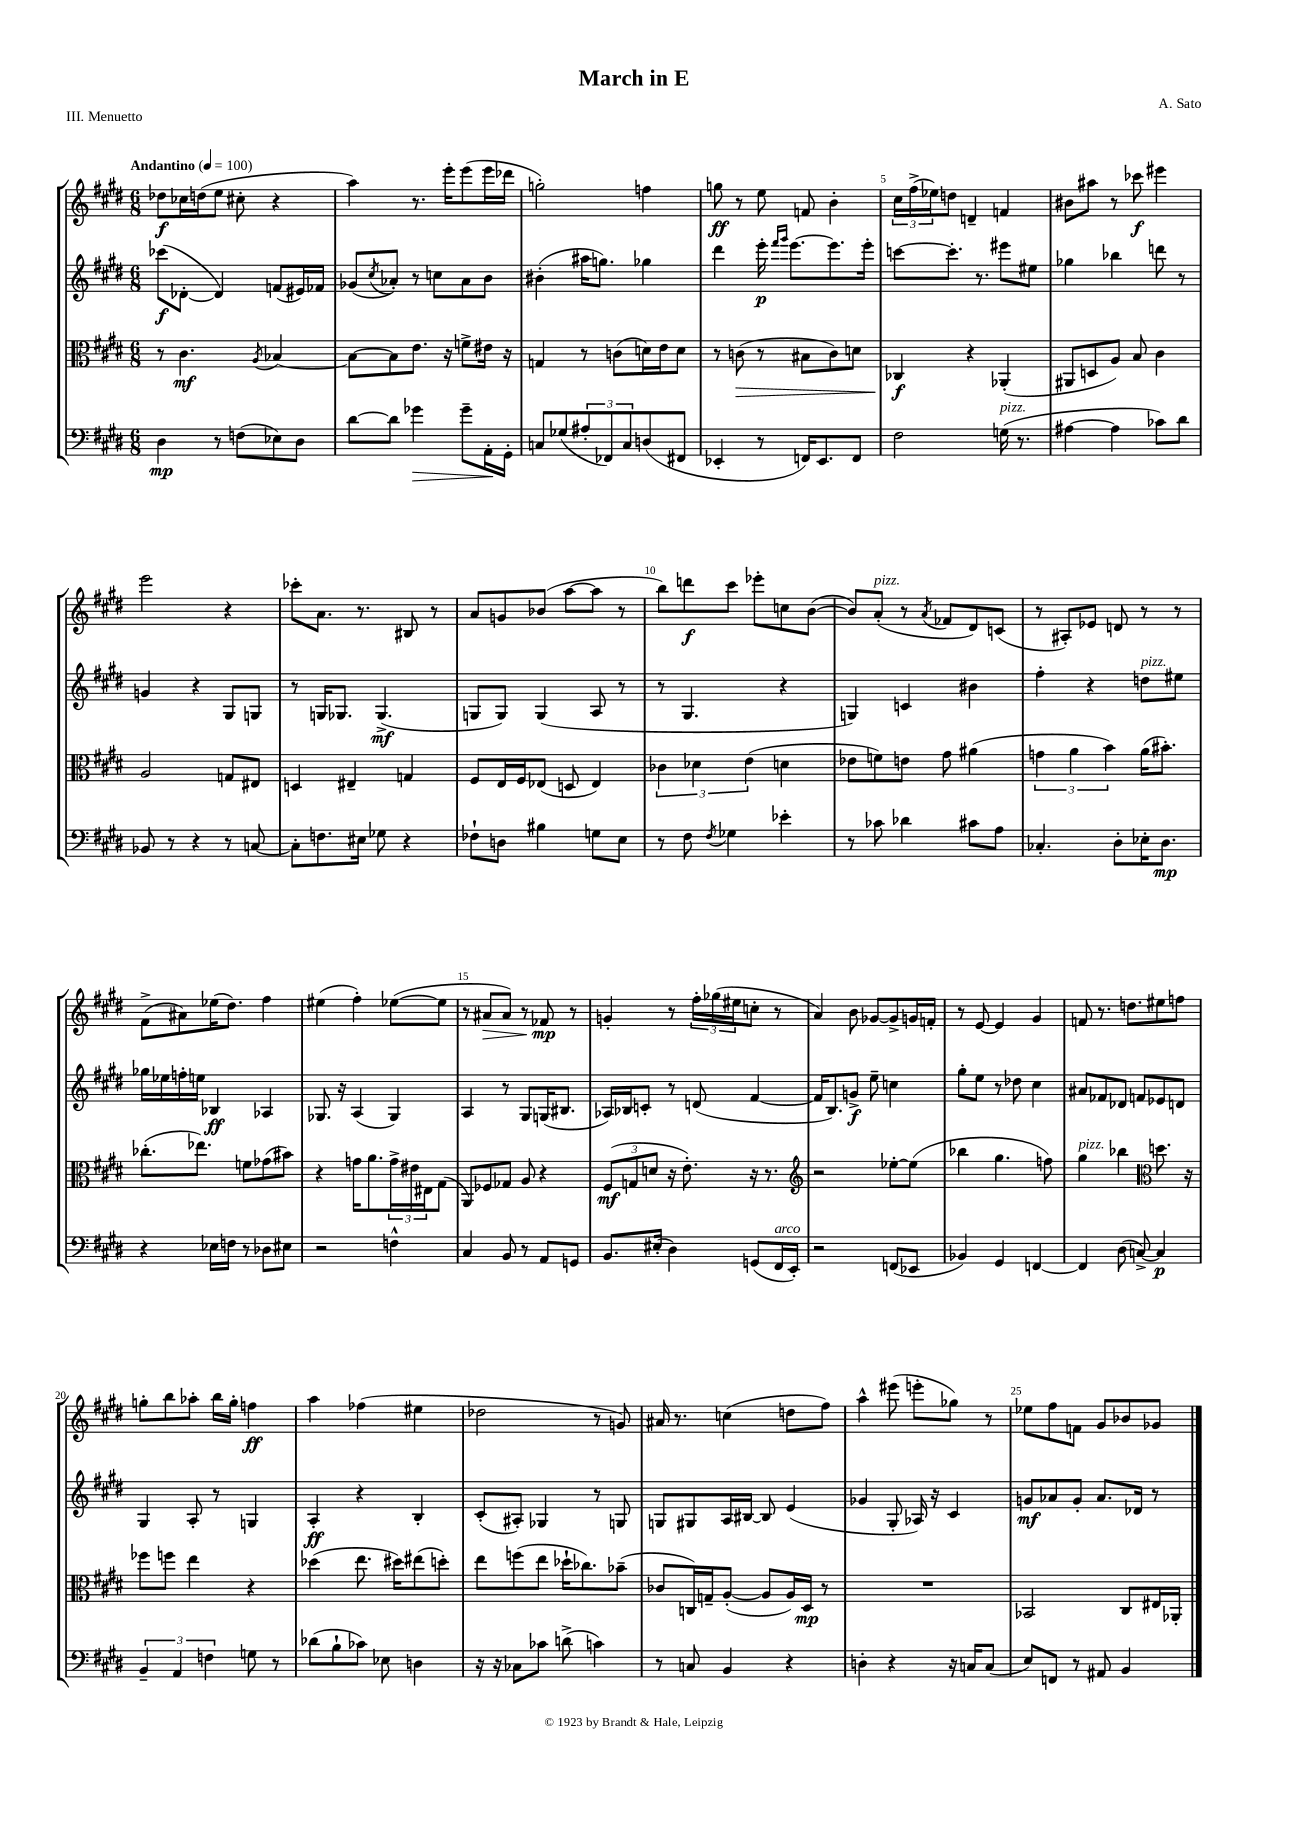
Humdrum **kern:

**kern	**dynam	**kern	**dynam	**kern	**dynam	**kern	**dynam
*part4	*part4	*part3	*part3	*part2	*part2	*part1	*part1
*staff4	*staff4	*staff3	*staff3	*staff2	*staff2	*staff1	*staff1
*clefF4	*	*clefC3	*	*clefG2	*	*clefG2	*
*k[f#c#g#d#]	*	*k[f#c#g#d#]	*	*k[f#c#g#d#]	*	*k[f#c#g#d#]	*
*M6/8	*	*M6/8	*	*M6/8	*	*M6/8	*
*MM100	*	*MM100	*	*MM100	*	*MM100	*
=1	=1	=1	=1	=1	=1	=1	=1
!	!	!	!	!	!	!LO:TX:a:B:t=Andantino	!
4D#\	mp	8r	.	(8ccc-X\L	f	8dd-X\L	f
.	.	4.c#\	mf	[8d-X'\J	.	16cc-X\L	.
.	.	.	.	.	.	(16ddn\J	.
8r	.	.	.	4d-/])	.	8ee\J	.
(8Fn\L	.	.	.	.	.	8cc#X'\	.
.	.	8qA/	.	.	.	.	.
8E-X\)	.	[4B-X/	.	(8fn/L	.	4r	.
8D#\J	.	.	.	16e#X/L)	.	.	.
.	.	.	.	16f-X/JJ	.	.	.
=2	=2	=2	=2	=2	=2	=2	=2
[8d#\L	.	8B-\L_	.	(8g-X/L	.	4aa\)	.
.	.	.	.	8qcc#/	.	.	.
8d#\J]	.	8B-\]	.	8a-X'/J)	.	.	.
!	!LO:HP:b	!	!	!	!	!	!
4g-X\	>	8.e\J	.	8r	.	8.r	.
.	.	.	.	8ccn\L	.	.	.
.	.	16r	.	.	.	16eee'\KL	.
8g-~\L	.	8fn^\L	.	8a-\	.	(8eee\	.
16AA'\L	.	16e#X\Jk	.	8b\J	.	16eee\L	.
16GG#'\JJ	]	16r	.	.	.	16ddd-X\JJ	.
=3	=3	=3	=3	=3	=3	=3	=3
8Cn/L	.	4Gn/	.	(4b#X'\	.	2ggn'\)	.
(8G-X/	.	.	.	.	.	.	.
12A#X'/	.	8r	.	16aa#X\KL	.	.	.
.	.	.	.	8.ggn\J)	.	.	.
12FF-X/)	.	.	.	.	.	.	.
.	.	(8cn\L	.	.	.	.	.
12C/	.	.	.	.	.	.	.
(8Dn/	.	16dn\L)	.	4gg-X\	.	4ffn\	.
.	.	16e\J	.	.	.	.	.
8FF#X/J	.	8d\J	.	.	.	.	.
=4	=4	=4	=4	=4	=4	=4	=4
4EE-X'/	.	8r	.	4ddd#\	.	8ggn\	ff
!	!	!	!LO:HP:b	!	!	!	!
.	.	(8cn\	>	.	.	8r	.
8r	.	8r	.	16eee'\	p	8ee\	.
.	.	.	.	16qqfff#/LL	.	.	.
.	.	.	.	16qqggg#/JJ	.	.	.
.	.	.	.	[8.eee\L	.	.	.
16FFn/KL)	.	8B#X\L	.	.	.	8fn/	.
8.EE-/	.	.	.	.	.	.	.
.	.	8c\)	.	8.eee\]	.	4b'\	.
8FF/J	.	8dn\J	.	.	.	.	.
.	.	.	.	16eee'\Jk	.	.	.
=5	=5	=5	=5	=5	=5	=5	=5
2F#\	.	4C-X/	f	[8cccn\L	.	24cc#\LL	.
.	.	.	.	.	.	(24ff#^\	.
.	.	.	.	.	.	24ee-X\J)	.
.	.	.	.	8.ccc'\J]	.	8ddn\J	.
.	.	4r	]	.	.	4dn~/	.
.	.	.	.	8.r	.	.	.
!LO:TX:a:i:t=pizz.	!	!	!	!	!	!	!
(16Gn\	.	(4AA-X'/	.	8eee#X\L	.	4fn/	.
8.r	.	.	.	.	.	.	.
.	.	.	.	8ee#X\J	.	.	.
=6	=6	=6	=6	=6	=6	=6	=6
[4A#X\	.	8AA#X/L	.	4gg-X\	.	8b#X\L	.
.	.	8Dn/	.	.	.	8aa#X\J	.
4A#\]	.	8A/J)	.	4bb-X\	.	8r	.
.	.	8B/	.	.	.	8ccc-X\	f
8c-X\L)	.	4c#\	.	8dddn\	.	4eee#X\	.
8d#\J	.	.	.	8r	.	.	.
!!LO:LB:g=z
=7	=7	=7	=7	=7	=7	=7	=7
8BB-X/	.	2A/	.	4gn/	.	2eee\	.
8r	.	.	.	.	.	.	.
4r	.	.	.	4r	.	.	.
8r	.	8Gn/L	.	8G#/L	.	4r	.
[8Cn/	.	8E#X/J	.	8Gn/J	.	.	.
=8	=8	=8	=8	=8	=8	=8	=8
8C'\L]	.	4Dn/	.	8r	.	8ccc-X'\L	.
8.Fn\	.	.	.	16Gn/KL	.	8.a\J	.
.	.	.	.	8.G-X/J	.	.	.
.	.	4E#X~/	.	.	.	.	.
16E#X\Jk	.	.	.	.	.	8.r	.
8G-X\	.	.	.	(4.G-^/	mf	.	.
4r	.	4Gn/	.	.	.	8B#X/	.
.	.	.	.	.	.	8r	.
=9	=9	=9	=9	=9	=9	=9	=9
8F-X`\L	.	8F#/L	.	8Gn/L	.	8a/L	.
8Dn\J	.	16E/L	.	8G/J)	.	8gn/	.
.	.	16F#/J	.	.	.	.	.
4B#X\	.	(8E-X/J	.	(4G/	.	(8b-X/J	.
.	.	8Dn/	.	.	.	[8aa\L	.
8Gn\L	.	4E-/)	.	8A/	.	8aa\J]	.
8E\J	.	.	.	8r	.	8r	.
=10	=10	=10	=10	=10	=10	=10	=10
8r	.	6c-X\	.	8r	.	8bb\L)	.
8F#\	.	.	.	4.G#/	.	8dddn\	f
.	.	6d-X\	.	.	.	.	.
8qF#/	.	.	.	.	.	.	.
4G-X\	.	.	.	.	.	8ccc#\J	.
.	.	(6e\	.	.	.	.	.
.	.	.	.	.	.	8eee-X'\L	.
4e-X'\	.	4dn\	.	4r	.	8ccn\	.
.	.	.	.	.	.	([8b\J	.
=11	=11	=11	=11	=11	=11	=11	=11
8r	.	8e-X\L	.	4Gn/)	.	8b/L])	.
!	!	!	!	!	!	!LO:TX:a:i:t=pizz.	!
8c-X\	.	8fn\)	.	.	.	(8a'/J	.
4d-X\	.	8en\J	.	4cn/	.	8r	.
.	.	.	.	.	.	8qa/	.
.	.	8g#\	.	.	.	8f-X/L	.
8c#X\L	.	(4a#X\	.	4b#X\	.	8d#/)	.
8A\J	.	.	.	.	.	(8cn/J	.
=12	=12	=12	=12	=12	=12	=12	=12
4.C-X'/	.	6gn\	.	4ff#'\	.	8r	.
.	.	.	.	.	.	8A#X'/L)	.
.	.	6a\	.	.	.	.	.
.	.	.	.	4r	.	8e-X/J	.
.	.	6b\)	.	.	.	.	.
8D#'\L	.	.	.	.	.	8dn/	.
!	!	!	!	!LO:TX:a:i:t=pizz.	!	!	!
16E-X'\K	.	(16a\KL	.	8ddn\L	.	8r	.
8.D#\J	mp	8.b#X'\J)	.	.	.	.	.
.	.	.	.	8ee#X\J	.	8r	.
!!LO:LB:g=z
=13	=13	=13	=13	=13	=13	=13	=13
4r	.	(8.cc-X'\L	.	16gg-X\LL	.	(8f#^\L	.
.	.	.	.	16ee-X\	.	.	.
.	.	.	.	16ffn'\	.	8a#X\)	.
.	.	8.ee-X\J)	.	16een\JJ	.	.	.
16E-X\LL	.	.	.	4B-X/	ff	(16ee-X\K	.
16Fn\JJ	.	.	.	.	.	8.dd#\J)	.
8r	.	8fn\L	.	.	.	.	.
8D-X\L	.	(8g-X\	.	4A-X/	.	4ff#\	.
8E#X\J	.	8b#X\J)	.	.	.	.	.
=14	=14	=14	=14	=14	=14	=14	=14
2r	.	4r	.	8.G-X/	.	(4ee#X\	.
.	.	.	.	16r	.	.	.
.	.	16gn\KL	.	(4A/	.	4ff#'\)	.
.	.	8.a\	.	.	.	.	.
4Fn^^\	.	24g^\L	.	4G-/)	.	([8ee-X\L	.
.	.	24e#X\	.	.	.	.	.
.	.	24E#X\J	.	.	.	.	.
.	.	(8G#\J	.	.	.	8ee-\J]	.
=15	=15	=15	=15	=15	=15	=15	=15
4C#/	.	8AA/L)	.	4A/	.	8r	.
!	!	!	!	!	!	!	!LO:HP:b
.	.	8F-X/	.	.	.	8a#X/L	>
8BB/	.	8G-X/J	.	8r	.	8a#/J)	.
8r	.	8A/	.	8G#/L	.	8r	.
8AA/L	.	4r	.	(16Gn/K	.	8f-X/	mp
.	.	.	.	8.B#X/J	.	.	.
8GGn/J	.	.	.	.	.	8r	]
=16	=16	=16	=16	=16	=16	=16	=16
8.BB/L	.	(12F#/L	mf	16A-X/LL)	.	4gn'/	.
.	.	.	.	16B-X/J	.	.	.
.	.	12Gn/	.	.	.	.	.
.	.	.	.	8cn'/J	.	.	.
.	.	12dn/J	.	.	.	.	.
(16E#X'/Jk	.	.	.	.	.	.	.
4D#\)	.	16r	.	8r	.	8r	.
.	.	8.e'\)	.	.	.	.	.
.	.	.	.	(8dn/	.	24ff#'\LL	.
.	.	.	.	.	.	(24gg-X\	.
.	.	.	.	.	.	24ee#X\J	.
(8GGn/L	.	16r	.	[4f#/	.	8ccn'\J	.
.	.	8.r	.	.	.	.	.
!LO:TX:a:i:t=arco	!	!	!	!	!	!	!
16FF#/L	.	.	.	.	.	8r	.
16EE'/JJ)	.	.	.	.	.	.	.
=17	=17	=17	=17	=17	=17	=17	=17
*	*	*clefG2	*	*	*	*	*
2r	.	2r	.	16f#/KL]	.	4a/)	.
.	.	.	.	8.B/)	.	.	.
.	.	.	.	8gn^/J	f	8b\	.
.	.	.	.	8ee~\	.	[8g-X/L	.
(8FFn/L	.	[8ee-X'\L	.	4ccn\	.	8g-^/]	.
8EE-X/J	.	(8ee-\J]	.	.	.	16gn/L	.
.	.	.	.	.	.	16fn'/JJ	.
=18	=18	=18	=18	=18	=18	=18	=18
4BB-X/)	.	4bb-X\	.	8gg#'\L	.	8r	.
.	.	.	.	8ee\J	.	[8e/	.
4GG#/	.	4.gg#\	.	8r	.	4e/]	.
.	.	.	.	8dd-X\	.	.	.
[4FFn/	.	.	.	4cc#\	.	4g#/	.
.	.	8ffn\)	.	.	.	.	.
=19	=19	=19	=19	=19	=19	=19	=19
!	!	!LO:TX:a:i:t=pizz.	!	!	!	!	!
4FF/]	.	4gg#\	.	8a#X/L	.	8fn/	.
.	.	.	.	8f-X/	.	8.r	.
(8D#\	.	4bb-X\	.	8d-X/J	.	.	.
.	.	.	.	.	.	8.ddn\L	.
[8Cn^/)	.	.	.	8fn/L	.	.	.
*	*	*clefC3	*	*	*	*	*
4C/]	p	8.ddn\	.	8e-X/	.	8ee#X\	.
.	.	.	.	8dn/J	.	8ffn\J	.
.	.	16r	.	.	.	.	.
!!LO:LB:g=z
=20	=20	=20	=20	=20	=20	=20	=20
6BB~/	.	8ff-X\L	.	4G#/	.	8ggn'\L	.
.	.	8ffn\J	.	.	.	8bb\	.
6AA/	.	.	.	.	.	.	.
.	.	4ee\	.	8A'/	.	8aa-X'\J	.
6Fn\	.	.	.	.	.	.	.
.	.	.	.	8r	.	16bb\LL	.
.	.	.	.	.	.	16gg'\JJ	.
8Gn\	.	4r	.	4Gn/	.	4ffn\	ff
8r	.	.	.	.	.	.	.
=21	=21	=21	=21	=21	=21	=21	=21
(8d-X\L	.	(4dd-X\	.	4A'/	ff	4aa\	.
8B`\	.	.	.	.	.	.	.
8c-X\J)	.	8.ee\	.	4r	.	(4ff-X\	.
8E-X\	.	.	.	.	.	.	.
.	.	16dd#X\KL)	.	.	.	.	.
4Dn\	.	(8ee#X\	.	4B'/	.	4ee#X\	.
.	.	8ddn'\J)	.	.	.	.	.
=22	=22	=22	=22	=22	=22	=22	=22
16r	.	8ee\L	.	(8c#'/L	.	2dd-X\	.
16r	.	.	.	.	.	.	.
8C-X\L	.	(8ffn\	.	8A#X'/J)	.	.	.
8c-X\J	.	8ee\J	.	4G-X/	.	.	.
(8dn^\	.	16dd-X`\KL	.	.	.	.	.
.	.	8.cc-X\)	.	.	.	.	.
4cn\)	.	.	.	8r	.	8r	.
.	.	(8b-X~\J	.	8Gn/	.	8gn/)	.
=23	=23	=23	=23	=23	=23	=23	=23
8r	.	8c-X/L	.	8Gn/L	.	16a#X/	.
.	.	.	.	.	.	8.r	.
8Cn/	.	16Cn/L)	.	8G#X/	.	.	.
.	.	16Gn~/J	.	.	.	.	.
4BB/	.	([8A'/J	.	16A/L	.	(4ccn\	.
.	.	.	.	[16B#X/JJ	.	.	.
.	.	8A/L]	.	8B#/]	.	.	.
4r	.	16A/L)	.	(4e/	.	8ddn\L	.
.	.	16D#/JJ	mp	.	.	.	.
.	.	8r	.	.	.	8ff#\J)	.
=24	=24	=24	=24	=24	=24	=24	=24
4Dn'\	.	2.r	.	4g-X/	.	4aa^^\	.
4r	.	.	.	8G#'/	.	(8eee#X\	.
.	.	.	.	16A-X/)	.	8eeen'\L	.
.	.	.	.	16r	.	.	.
16r	.	.	.	4c#/	.	8gg-X\J)	.
16Cn/KL	.	.	.	.	.	.	.
(8C/J	.	.	.	.	.	8r	.
=25	=25	=25	=25	=25	=25	=25	=25
8E/L)	.	2BB-X/	.	8gn/L	mf	8ee-X\L	.
8FFn/J	.	.	.	8a-X/	.	8ff#\	.
8r	.	.	.	8g'/J	.	8fn\J	.
8AA#X/	.	.	.	8.a-/L	.	8g#/L	.
4BB/	.	8C#/L	.	.	.	8b-X/	.
.	.	.	.	16d-X/Jk	.	.	.
.	.	16E#X/L	.	8r	.	8g-X/J	.
.	.	16AA-X'/JJ	.	.	.	.	.
==	==	==	==	==	==	==	==
*-	*-	*-	*-	*-	*-	*-	*-
